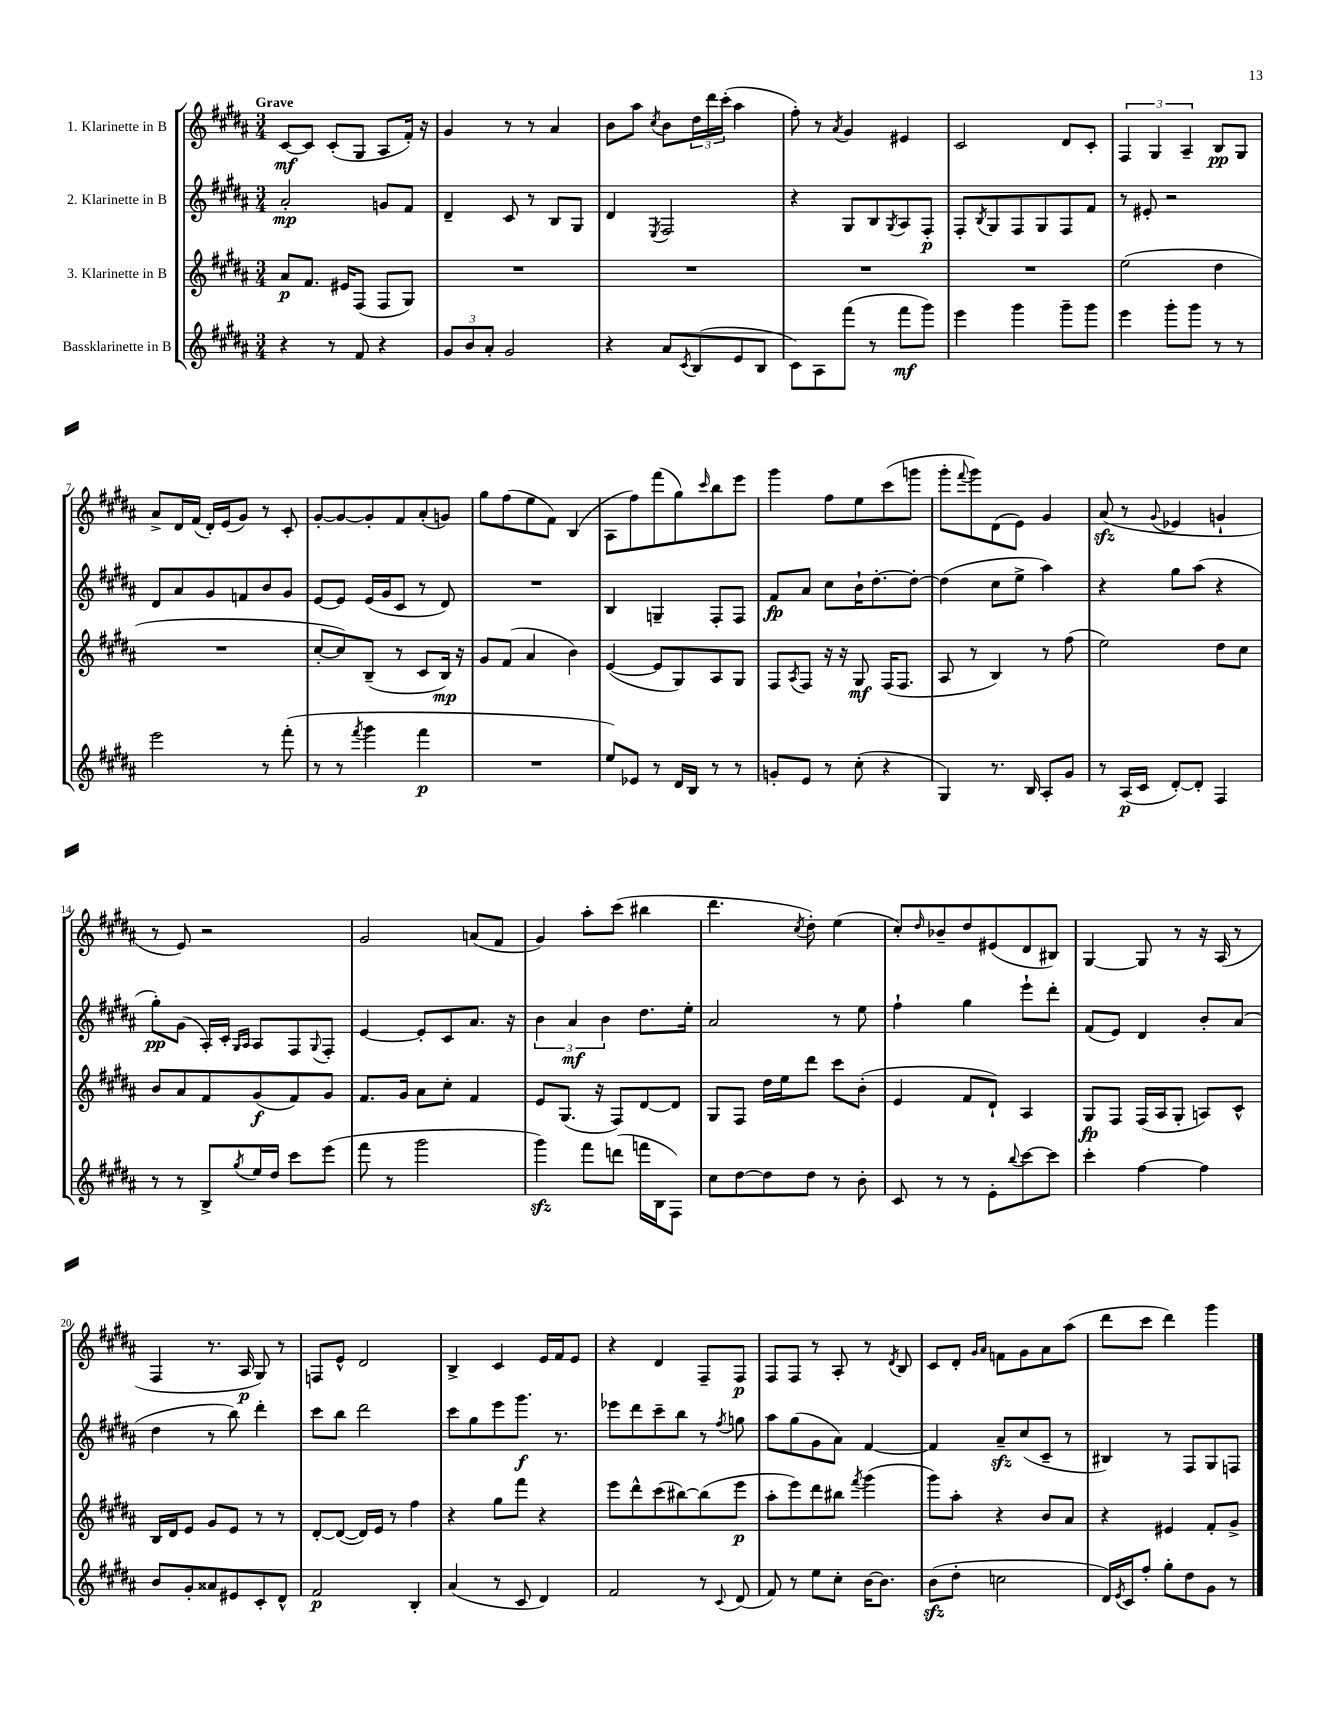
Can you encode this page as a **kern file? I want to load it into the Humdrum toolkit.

**kern	**kern	**kern	**kern
*staff4	*staff3	*staff2	*staff1
*clefG2	*clefG2	*clefG2	*clefG2
*k[f#c#g#d#a#]	*k[f#c#g#d#a#]	*k[f#c#g#d#a#]	*k[f#c#g#d#a#]
*M3/4	*M3/4	*M3/4	*M3/4
4r	8a#	2a#'	[8c#
.	8.f#	.	8c#]
8r	.	.	(8c#'
.	16e#	.	.
8f#	(8F#	.	8G#
4r	8F#	8g	8A#
.	8G#)	8f#	16f#')
.	.	.	16r
=	=	=	=
12g#	2.r	4d#~	4g#
12b	.	.	.
12a#'	.	.	.
2g#	.	8c#	8r
.	.	8r	8r
.	.	8B	4a#
.	.	8G#	.
=	=	=	=
4r	2.r	4d#	8b
.	.	.	8aa#
.	.	8qE	8qcc#
8a#	.	2F#	8b
8qc#	.	.	.
(8B	.	.	24dd#
.	.	.	24ddd#
.	.	.	(24ccc#'
8e	.	.	4aa#
8B	.	.	.
=	=	=	=
8c#)	2.r	4r	8ff#')
8A#	.	.	8r
.	.	.	8qa#
(8fff#	.	8G#	4g#
8r	.	8B	.
.	.	8qG#	.
8fff#	.	8A#	4e#
8ggg#)	.	8F#'	.
=	=	=	=
4eee	2.r	8F#'	2c#
.	.	8qB	.
.	.	8G#	.
4ggg#	.	8F#	.
.	.	8G#	.
8ggg#~	.	8F#	8d#
8ggg#	.	8f#	8c#'
=	=	=	=
4eee	(2ee	8r	6F#
.	.	8e#'	.
.	.	.	6G#
8ggg#'	.	2r	.
.	.	.	6A#~
8ggg#	.	.	.
8r	4dd#	.	8B
8r	.	.	8G#
=	=	=	=
2eee	2.r	8d#	8a#^
.	.	8a#	16d#
.	.	.	(16f#
.	.	8g#	16d#')
.	.	.	(16e
.	.	8f	8g#)
8r	.	8b	8r
(8fff#'	.	8g#	8c#'
=	=	=	=
8r	[8cc#'	[8e	[8g#'
8r	8cc#])	8e]	8g#_
8qfff#	.	.	.
4ggg#	(8B~	(16e	8g#']
.	.	16g#	.
.	8r	8c#	8f#
4fff#	8c#	8r	(8a#'
.	16B)	8d#)	8g)
.	16r	.	.
=	=	=	=
2.r	8g#	2.r	8gg#
.	(8f#	.	(8ff#
.	4a#	.	8ee
.	.	.	8f#)
.	4b)	.	(4B
=	=	=	=
8ee)	([4e	4B	8A#
8e-	.	.	8ff#)
8r	8e]	4G~	(8fff#
16d#	8G#)	.	8gg#)
16B	.	.	.
.	.	.	16qqccc#
8r	8A#	8F#'	8bb
8r	8G#	8F#	8eee
=	=	=	=
8g'	8F#	8f#	4ggg#
.	8qA#	.	.
8e	8F#	8a#	.
8r	16r	8cc#	8ff#
.	16r	.	.
(8cc#'	8G#	16b`	8ee
.	.	[8.dd#'	.
4r	(16F#	.	(8ccc#
.	8.F#	.	.
.	.	8dd#'_	8ggg
=	=	=	=
4G#)	8A#	(4dd#]	8ggg#'
.	.	.	8qqfff#
.	8r	.	8ggg#)
8.r	4B)	8cc#	(8d#
.	.	8ee^	8e)
16B	.	.	.
8A#'	8r	4aa#)	4g#
8g#	(8ff#	.	.
=	=	=	=
8r	2ee)	4r	(8a#
(16A#	.	.	8r
16c#	.	.	.
.	.	.	8qqg#
[8d#')	.	8gg#	4e-
8d#']	.	(8aa#	.
4F#	8dd#	4r	4g`
.	8cc#	.	.
=	=	=	=
8r	8b	8gg#')	8r
8r	8a#	(8g#	8e)
8B^	8f#	16A#')	2r
.	.	16c#'	.
.	.	16qqG#	.
8qgg#	.	16qqA#	.
16ee	(8g#	8A#	.
16dd#	.	.	.
8ccc#	8f#)	8F#	.
.	.	8qqG#	.
(8eee	8g#	8F#'	.
=	=	=	=
8fff#	8.f#	[4e	2g#
8r	.	.	.
.	16g#	.	.
2ggg#	8a#	8e']	.
.	8cc#'	8c#	.
.	4f#	8.a#	(8a
.	.	.	8f#
.	.	16r	.
=	=	=	=
4ggg#)	8e	6b	4g#)
.	(8.G#	.	.
.	.	6a#	.
8fff#	.	.	8aa#'
.	16r	.	.
.	.	6b	.
(8ddd	8F#)	.	(8ccc#
16fff	[8d#	8.dd#	4bb#
16B	.	.	.
8F#)	8d#]	.	.
.	.	16ee'	.
=	=	=	=
8cc#	8G#	2a#	4.ddd#
[8dd#	8F#	.	.
8dd#]	16dd#	.	.
.	16ee	.	.
.	.	.	8qcc#
8dd#	8ddd#	.	8dd#')
8r	8ccc#	8r	(4ee
8b'	(8b'	8ee	.
=	=	=	=
8c#	4e	4ff#`	8cc#')
.	.	.	16qqdd#
8r	.	.	8b-~
8r	8f#	4gg#	8dd#
8e'	8d#`)	.	(8e#
8qqbb	.	.	.
[8ccc#	4A#	8eee`	8d#
8ccc#]	.	8ddd#'	8B#)
=	=	=	=
4ccc#'	8G#	(8f#	[4G#
.	8F#	8e)	.
[4ff#	(16F#	4d#	8G#]
.	16A#	.	.
.	8G#'	.	8r
4ff#]	8A)	8b'	16r
.	.	.	(16A#
.	8c#^^	(8a#	8r
=	=	=	=
8b	16B	4dd#	4F#
.	16d#	.	.
8g#'	8e	.	.
8a##	8g#	8r	8.r
8e#	8e	8bb)	.
.	.	.	16A#
8c#'	8r	4ddd#'	8G#)
8d#^^	8r	.	8r
=	=	=	=
2f#	[8d#'	8ccc#	8F
.	(8d#_	8bb	8e^^
.	16d#])	2ddd#	2d#
.	16e	.	.
.	8r	.	.
4B'	4ff#	.	.
=	=	=	=
(4a#	4r	8ccc#	4B^
.	.	8gg#	.
8r	8gg#	8eee	4c#
8c#	8fff#	8.ggg#	.
4d#)	4r	.	16e
.	.	8.r	16f#
.	.	.	8e
=	=	=	=
2f#	8eee	8eee-	4r
.	8ddd#^^	8ddd#	.
.	(8ccc#	8ccc#~	4d#
.	[8bb#)	8bb	.
8r	(8bb#]	8r	8F#~
8qqc#	.	8qff#	.
(8d#	8eee	8gg	8F#
=	=	=	=
8f#)	8aa#'	8aa#	8F#
8r	8eee)	(8gg#	8F#
8ee	8ddd#	8g#	8r
8cc#'	8bb#	8a#)	8A#'
.	8qfff#	.	.
[16b	(4ggg#	[4f#	8r
8.b]	.	.	.
.	.	.	8qd#
.	.	.	8B
=	=	=	=
(8b	8ggg#)	4f#]	8c#
8dd#'	8aa#'	.	8d#'
.	.	.	16qqg#
.	.	.	16qqa#
2cc	4r	8a#~	8f
.	.	(8cc#	8g#
.	8b	8c#~	8a#
.	8a#	8r	(8aa#
=	=	=	=
16d#)	4r	4B#)	8ddd#
8qe	.	.	.
16c#	.	.	.
8ff#'	.	.	8ccc#
8gg#'	4e#	8r	4ddd#)
8dd#	.	8F#	.
8g#	8f#'	8G#	4ggg#
8r	8g#^	8F	.
==	==	==	==
*-	*-	*-	*-
